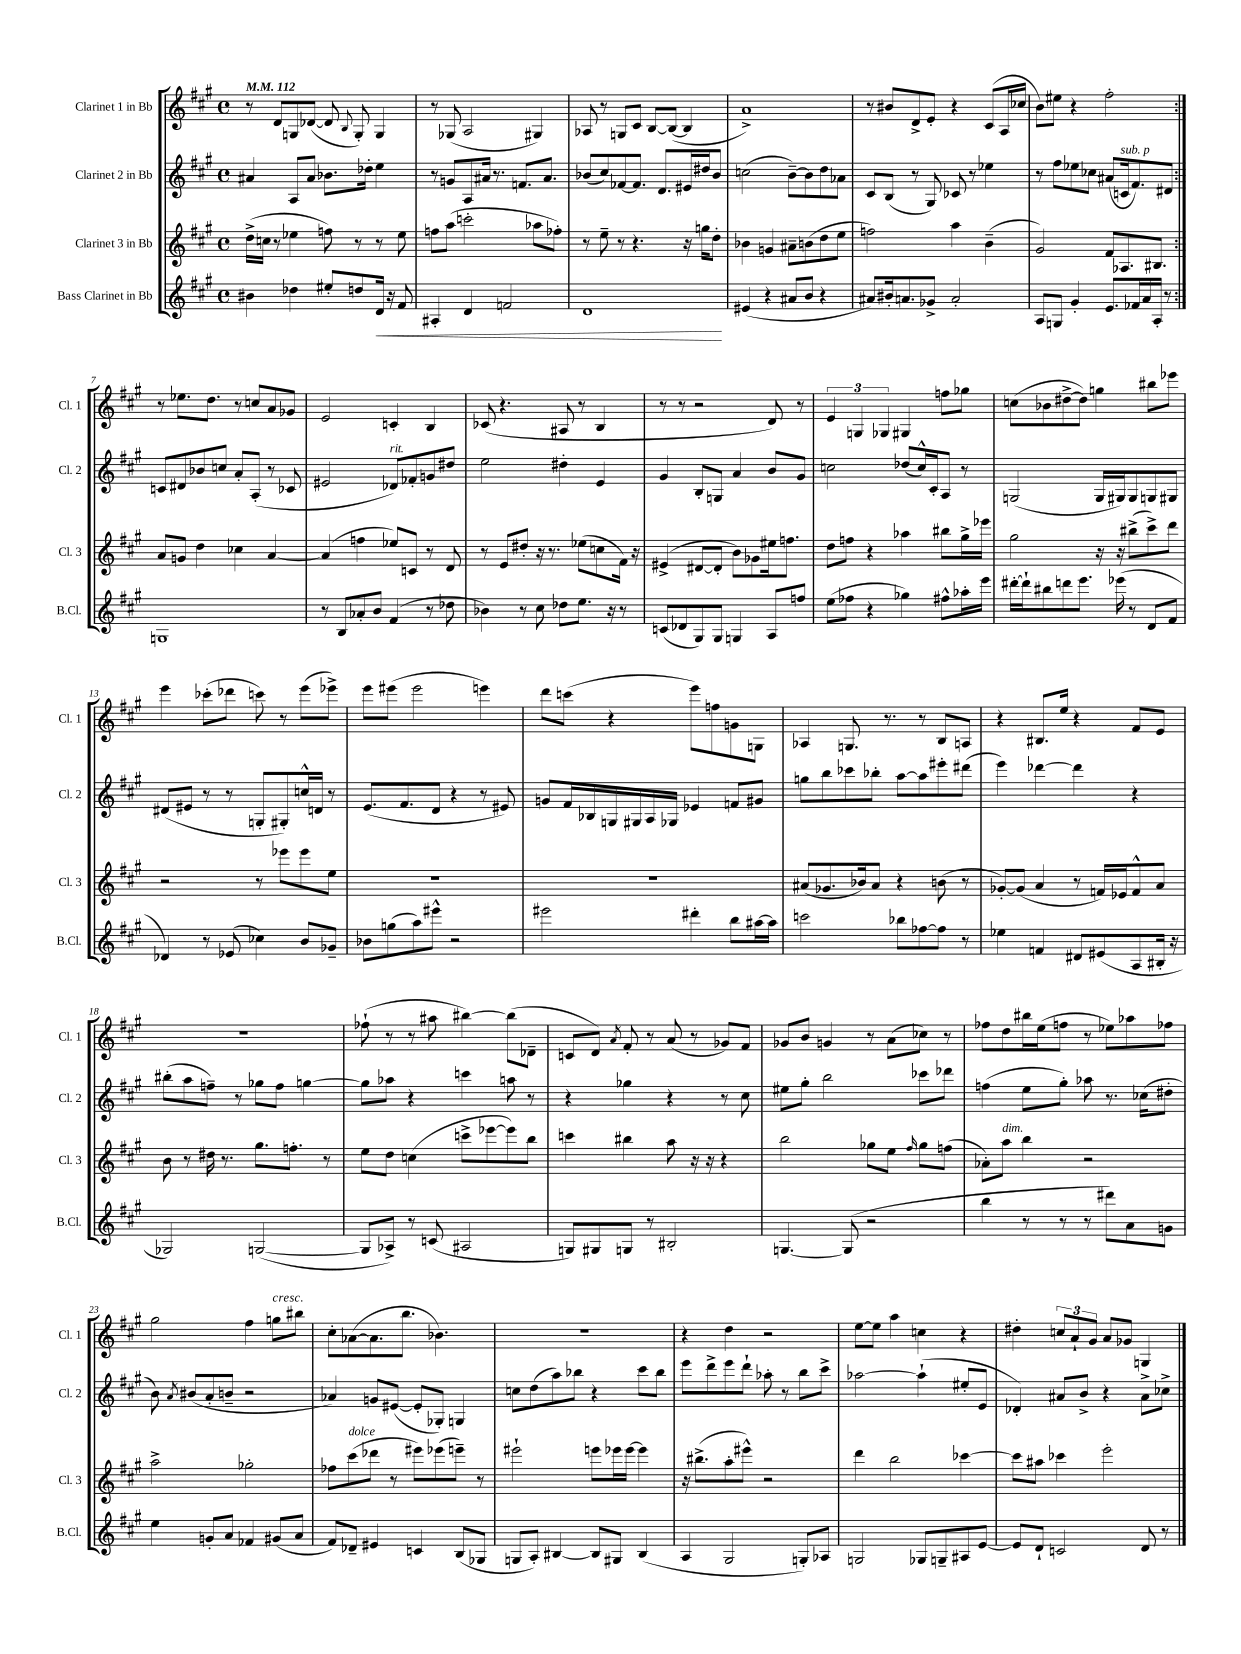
<<
\new StaffGroup <<
\new Staff = "s0" \with { instrumentName = "Clarinet 1 in Bb" shortInstrumentName = "Cl. 1" } {
    \clef treble \key a \major \defaultTimeSignature \time 4/4 \tempo 4 = 112
    \autoBeamOff \repeat volta 2 { r8 d'8[ g8 des'8]~( des'8 \appoggiatura { b8 } g8-.) g4 |
    r8 ges8( a2 gis4) |
    aes8 r8 g8[ cis'8] b8[~ b8]~( b4 |
    a'1->) |
    r8 bis'8[ d'8-> e'8]-. r4 cis'8[( a16 ces''16] |
    b'8[) eis''8] r4 fis''2-. | }
    r8 ees''8.[ d''8.] r8 c''8[ a'8 ges'8] |
    e'2 c'4-. b4 |
    ces'8( r4. ais8 r8 b4 |
    r8 r8 r2 d'8) r8 |
    \tuplet 3/2 { e'4 g4 ges4 } gis4 f''8[ ges''8] |
    c''8[( bes'8 dis''8~-> dis''8]) g''4 bis''8[ ees'''8] |
    e'''4 ces'''8[-.( des'''8] c'''8) r8 e'''8[( ees'''8]->) |
    e'''8[ eis'''8]( eis'''2 e'''4) |
    d'''8[ c'''8]( r4 e'''8[) f''8 g'8 g8] |
    aes4 g8. r8. r8 b8[ a8] |
    r4 bis8.[ e''16] r4 fis'8[ e'8] |
    r1 |
    fes''8-!( r8 r8 ais''8 bis''4~) bis''8[( des'8]-- |
    c'8[ d'8]) \acciaccatura { a'8 } fis'8-. r8 a'8( r8 ges'8[) fis'8] |
    ges'8[ b'8] g'4 r8 a'8[( ces''8]) r8 |
    fes''8[ d''8 bis''16 e''16( f''8] r8 ees''8[) aes''8 fes''8] |
    gis''2 fis''4 g''8[^\markup { \italic "cresc." } bis''8] |
    cis''8[-. aes'8~( aes'8. b''8.] bes'4.) |
    r1 |
    r4 d''4 r2 |
    e''8[~ e''8] a''4 c''4 r4 |
    dis''4-. \tuplet 3/2 { c''8[ a'8-! gis'8] } a'8[ ges'8] g4 \bar "|." |
}
\new Staff = "s1" \with { instrumentName = "Clarinet 2 in Bb" shortInstrumentName = "Cl. 2" } {
    \clef treble \key a \major \defaultTimeSignature \time 4/4
    \autoBeamOff \repeat volta 2 { ais'4 a8[ ais'8] bes'8.[ des''16]-. e''4 |
    r8 g'8[ a8 ais'16] r8. f'8.[ ais'8.] |
    bes'8[( cis''8) fes'8~ fes'8.] d'8.[ eis'16 dis''16 bes'8] |
    c''2( b'8[~--) b'8 d''8 aes'8] |
    cis'8[ b8]( r8 gis8) ces'8 r8 ees''4 |
    r8 fis''8[ ees''8 ces''8] ais'8[( c'16^\markup { \italic "sub. p" } fis'8.) dis'8] | }
    c'8[ dis'8 bes'8 c''8] a'8[-. a8]-.( r8 ces'8 |
    eis'2 des'8[^\markup { \italic "rit." }) fes'8-. g'8 dis''8] |
    e''2 dis''4-. e'4 |
    gis'4 b8[-. g8] a'4 b'8[ gis'8] |
    c''2 des''8[( c''16-^) cis'16-. a8] r8 |
    g2( g16[ gis16) gis8 g8 gis8] |
    dis'8[( eis'8] r8 r8 g8[-. gis8-.) c''16-^ d'16] r8 |
    e'8.[( fis'8. d'8] r4 r8 eis'8) |
    g'8[ fis'16 bes16 g16 gis16 a16 ges16] ees'4 f'8[ gis'8] |
    g''8[ b''8 ces'''8 bes''8]-. a''8[~ a''8 eis'''8-. dis'''8]( |
    e'''4) des'''4~ des'''4 r4 |
    bis''8[-.( a''8 f''8]--) r8 ges''8[ f''8] g''4~ |
    g''8[ aes''8] r4 c'''4 a''8 r8 |
    r4 ges''4 r4 r8 cis''8 |
    eis''8[ gis''8]-. b''2 ces'''8[ des'''8] |
    f''4( e''8[ gis''8]-.) aes''8 r8. ces''16[( dis''8]-. |
    b'8) \acciaccatura { a'8 } bis'8[( a'8-. b'8]-- r2 |
    aes'4) g'8[ eis'8]~( eis'8[-. ges8]-.) g4 |
    c''8[ d''8( a''8) bes''8] r4 cis'''8[ bes''8] |
    e'''8[ d'''8-> e'''8 d'''8]-! aes''8-. r8 b''8[ cis'''8]-> |
    aes''2~ aes''4-!( eis''8[-. e'8] |
    des'4-.) ais'8[ b'8]-> r4 ais'8[-> ces''8]-> \bar "|." |
}
\new Staff = "s2" \with { instrumentName = "Clarinet 3 in Bb" shortInstrumentName = "Cl. 3" } {
    \clef treble \key a \major \defaultTimeSignature \time 4/4
    \autoBeamOff \repeat volta 2 { d''16[->( c''16] r8 ees''4 f''8) r8 r8 ees''8 |
    f''8[ a''8]( c'''2-. aes''8[ fes''8]-.) |
    r8 e''8-- r8 r4. r16 g''16[ d''8]-. |
    bes'4 g'4 ais'8[-- b'8( d''8 e''8] |
    f''2) a''4 b'4--( |
    gis'2) fis'8[ aes8. bis8.] | }
    a'8[ g'8] d''4 ces''4 a'4~ |
    a'4( f''4 ees''8[) c'8] r8 d'8 |
    r8 e'8[ dis''8]-. r16 r8. ees''8[( c''8 fis'16]) r16 |
    eis'4->( dis'8[~ dis'8]-. b'8[) ges'8 eis''16 f''8.] |
    d''8[ f''8] r4 aes''4 bis''8[ gis''16-> ees'''16] |
    gis''2 r16 r16 bis''8[->( cis'''8->) d'''8] |
    r2 r8 ees'''8[ ees'''8 e''8] |
    R1 |
    R1 |
    ais'8[( ges'8. bes'16) ais'8] r4 b'8( r8 |
    ges'8[~-.) ges'8]( a'4 r8 f'16[) ees'16 f'8-^ a'8] |
    b'8 r8 dis''16 r8. gis''8.[ f''8.]-. r8 |
    e''8[ d''8] c''4( c'''8[-> ees'''8~ ees'''8) b''8] |
    c'''4 bis''4 a''8 r16 r16 r4 |
    b''2 ges''8[ e''8] \grace { fis''16 } ges''8[ f''8]( |
    aes'8[-.) a''8]^\markup { \italic "dim." } b''4 r2 |
    a''2-> ges''2-. |
    fes''8[ cis'''8^\markup { \italic "dolce" }( des'''8] r8 eis'''8[) ees'''8( e'''8]--) r8 |
    eis'''2-! e'''8[ ees'''16 ees'''16]~ ees'''4 |
    r16 bis''8.[->( a''8-. eis'''8]-^) r2 |
    d'''4 b''2 ces'''4~ |
    ces'''8[ ais''8] ces'''4 e'''2-. \bar "|." |
}
\new Staff = "s3" \with { instrumentName = "Bass Clarinet in Bb" shortInstrumentName = "B.Cl." } {
    \clef treble \key a \major \defaultTimeSignature \time 4/4
    \autoBeamOff \repeat volta 2 { bis'4 des''4 eis''8[-. d''8 d'16]\< r16 fis'8 |
    ais4-. d'4 f'2 |
    d'1\! |
    eis'4( r4 ais'8[ b'8] r4 |
    ais'8[) bis'16-. a'8. ges'8]-> a'2-. |
    a8[ g8] gis'4-. e'8.[ fes'16 a'16 a16]-. r8 | }
    g1 |
    r8 b8[ aes'8-. b'8] fis'4( r8 des''8 |
    bes'4) r8 cis''8 des''8[ e''8.] r16 r8 |
    c'8[( des'8 gis8) gis8] g4 a8[ f''8] |
    e''8[( fes''8] r4 ges''4) fis''8[-^ aes''16-. e'''16] |
    dis'''16[~-. dis'''16-! bis''8 d'''8 e'''8.] ees'''16( r8 d'8[ fis'8] |
    des'4) r8 ees'8( ces''4) b'8[ ges'8]-- |
    bes'8[ g''8( a''8) eis'''8]-^ r2 |
    eis'''2 dis'''4-. b''8[ ais''16~ ais''16] |
    c'''2 bes''8[ fes''8~ fes''8] r8 |
    ees''4 f'4 dis'8[ eis'8( a8 bis16]-. r16 |
    ges2) g2~( |
    g8[ aes8]->) r8 c'8( ais2 |
    g8[) gis8 g8] r8 bis2-. |
    g4.~ g8( r2 |
    b''4 r8 r8 r8 dis'''8[) a'8 g'8] |
    e''4 g'8[-. a'8] fes'4 gis'8[( a'8] |
    fis'8[) des'8]-- eis'4 c'4 b8[( ges8] |
    g8[ a8]-.) bis4~ bis8[ gis8] bis4( |
    a4 gis2 g8[-.) aes8] |
    g2 ges8[ g8-- ais8 e'8]~ |
    e'8[ d'8]-! c'2 d'8 r8 \bar "|." |
}
>>
>>
